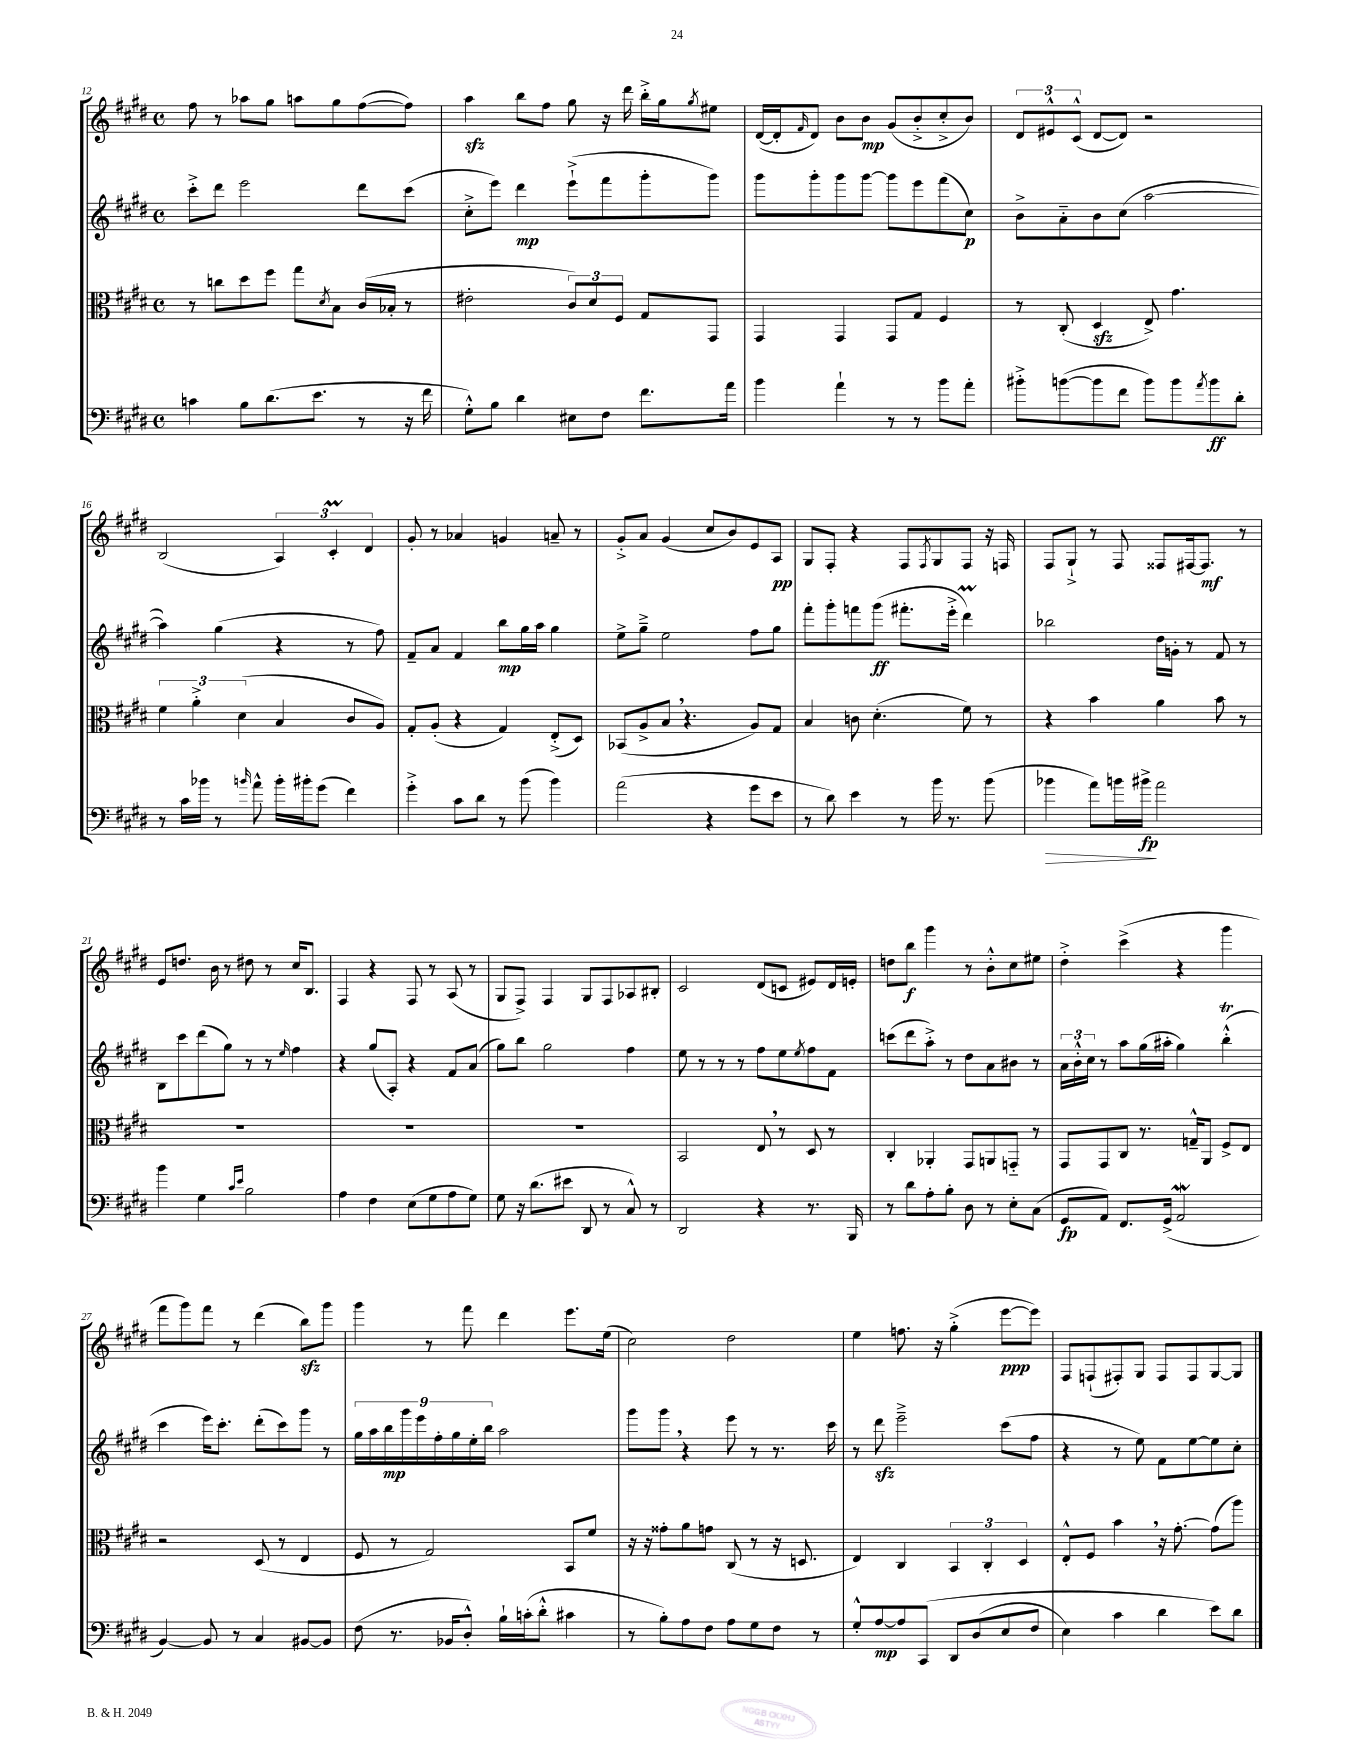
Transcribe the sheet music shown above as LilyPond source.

<<
\new StaffGroup <<
\new Staff = "s0" {
    \clef treble \key e \major \defaultTimeSignature \time 4/4
    fis''8 r8 aes''8 gis''8 a''8 gis''8 fis''8~( fis''8) |
    a''4\sfz b''8 fis''8 gis''8 r16 dis'''16 b''16-.-> gis''16 \acciaccatura { gis''8 } eis''8 |
    dis'16~( dis'16-. \grace { fis'16 } dis'8) b'8 b'8\mp gis'8( b'8-.-> cis''8-.-> b'8) |
    \tuplet 3/2 { dis'8 eis'8-^ cis'8-^( } dis'8~ dis'8) r2 |
    b2( \tuplet 3/2 { a4) cis'4-.\prall dis'4 } |
    gis'8-. r8 aes'4 g'4 a'8-- r8 |
    gis'8-.-> a'8 gis'4( cis''8 b'8) e'8 a8\pp |
    gis8 fis8-. r4 fis8 \acciaccatura { fis8 } gis8 fis8 r16 f16 |
    fis8 gis8-!-> r8 fis8 fisis8 fis16~ fis8.\mf r8 |
    e'8 d''8. b'16 r8 dis''8 r8 cis''16 b8. |
    fis4 r4 fis8 r8 a8( r8 |
    gis8 fis8->) fis4 gis8 fis8 aes8 bis8-. |
    cis'2 dis'8( c'8 eis'8) dis'16 e'16-. |
    d''8 b''8\f gis'''4 r8 b'8-.-^ cis''8 eis''8 |
    dis''4-.-> cis'''4->( r4 gis'''4 |
    fis'''8 gis'''8) fis'''8 r8 dis'''4( b''8\sfz) gis'''8 |
    gis'''4 r8 fis'''8 dis'''4 e'''8. e''16( |
    cis''2) dis''2 |
    e''4 f''8. r16 gis''4-.->( e'''8~\ppp e'''8) |
    fis8 f8-!( fis8-.) gis8 fis8 fis8 gis8~ gis8 \bar "|." |
}
\new Staff = "s1" {
    \clef treble \key e \major \defaultTimeSignature \time 4/4
    cis'''8-.-> dis'''8 e'''2 dis'''8 cis'''8( |
    cis''8-.-> e'''8) dis'''4\mp e'''8-!->( fis'''8 gis'''8-. gis'''8) |
    gis'''8 gis'''8-. gis'''8 gis'''8~ gis'''8 e'''8 fis'''8( cis''8\p) |
    b'8-> a'8-_ b'8 cis''8( a''2~ |
    a''4) gis''4( r4 r8 fis''8) |
    fis'8-- a'8 fis'4 b''8\mp gis''16 a''16 gis''4 |
    e''8-> gis''8---> e''2 fis''8 gis''8 |
    fis'''8-. gis'''8-. f'''8 gis'''8\ff( fis'''8.-. e'''16-.-> dis'''4\prall) |
    bes''2 dis''16 g'16-. r8 fis'8 r8 |
    b8 cis'''8 dis'''8( gis''8) r8 r8 \grace { e''16 } fis''4 |
    r4 gis''8( a8-.) r4 fis'8 a'8( |
    gis''8) b''8 gis''2 fis''4 |
    e''8 r8 r8 r8 fis''8 e''8 \acciaccatura { e''8 } fis''8 fis'8 |
    c'''8( dis'''8 a''8-.->) r8 dis''8 a'8 bis'8 r8 |
    \tuplet 3/2 { a'16 b'16-.-^ cis''16 } r8 a''8 gis''16( ais''16-. gis''4) b''4-.-^\trill( |
    cis'''4 e'''16) cis'''8.-. dis'''8-.( cis'''8) gis'''8 r8 |
    \tuplet 9/8 { gis''16 a''16 b''16\mp gis'''16 e'''16 fis''16-. gis''16 e''16-. b''16 } a''2 |
    gis'''8 gis'''8 \breathe r4 e'''8 r8 r8. cis'''16 |
    r8 dis'''8\sfz e'''2---> cis'''8( fis''8 |
    r4 r8 e''8) fis'8 e''8~ e''8 cis''8-. \bar "|." |
}
\new Staff = "s2" {
    \clef alto \key e \major \defaultTimeSignature \time 4/4
    r8 c''8 dis''8 fis''8 gis''8 \acciaccatura { dis'8 } b8 cis'16( bes16-. r8 |
    eis'2-. \tuplet 3/2 { cis'8) dis'8 fis8 } gis8 gis,8 |
    gis,4 gis,4 gis,8 gis8 fis4 |
    r8 cis8-.( dis4\sfz e8->) gis'4. |
    \tuplet 3/2 { fis'4 a'4-.-> dis'4( } b4 cis'8 a8) |
    gis8-. a8-.( r4 gis4) e8-.->( dis8) |
    bes,8( a8-> b8 \breathe r4. a8) gis8 |
    b4 c'8 dis'4.-.( fis'8) r8 |
    r4 b'4 a'4 b'8 r8 |
    R1 |
    R1 |
    R1 |
    b,2 e8 \breathe r8 dis8 r8 |
    cis4-. aes,4-. gis,8 a,8 g,8-_ r8 |
    gis,8 gis,8 cis8 r8. g16---^ a,8 fis8-> e8 |
    r2 dis8( r8 e4 |
    fis8 r8 gis2) b,8 fis'8 |
    r16 r16 gisis'8-. a'8 g'8 cis8( r8 r16 d8. |
    e4) cis4 \tuplet 3/2 { b,4 cis4-. dis4 } |
    e8-.-^ fis8 b'4 \breathe r16 gis'8.~-. gis'8( a''8) \bar "|." |
}
\new Staff = "s3" {
    \clef bass \key e \major \defaultTimeSignature \time 4/4
    c'4 b8 dis'8.( e'8. r8 r16 fis'16 |
    gis8-.-^) b8 dis'4 eis8 fis8 fis'8. a'16 |
    b'4 a'4-! r8 r8 b'8 a'8-. |
    bis'8-.-> b'8~( b'8 fis'8 b'8) b'8 \acciaccatura { a'8 } b'8\ff dis'8-. |
    r8 cis'16 bes'16 r8 \grace { b'16 } a'8-^ b'16-. bis'16-. gis'8( fis'4) |
    gis'4-.-> cis'8 dis'8 r8 b'8( b'4) |
    a'2( r4 gis'8 e'8 |
    r8 dis'8) e'4 r8 b'16 r8. b'8( |
    bes'4\> a'8) b'16 bis'16->\fp\! a'2 |
    b'4 gis4 \grace { cis'16 e'16 } b2 |
    a4 fis4 e8( gis8 a8 gis8) |
    gis8 r16 dis'8.( eis'8 dis,8 r8 cis8-^) r8 |
    dis,2 r4 r8. b,,16 |
    r8 dis'8 a8-. b8-. dis8 r8 e8-. cis8( |
    gis,8\fp a,8) fis,8. gis,16->( a,2\mordent |
    b,4~) b,8 r8 cis4 bis,8~ bis,8 |
    fis8( r8. bes,16 dis8-.-^) b16-! c'16-.( dis'8-.-^ cis'4 |
    r8 b8-.) a8 fis8 a8 gis8 fis8 r8 |
    gis8-.-^ a8~\mp a8 cis,8\( dis,8 dis8( e8 fis8 |
    e4) cis'4 dis'4 e'8\) dis'8 \bar "|." |
}
>>
>>
\layout { \context { \Score currentBarNumber = #12 } }
